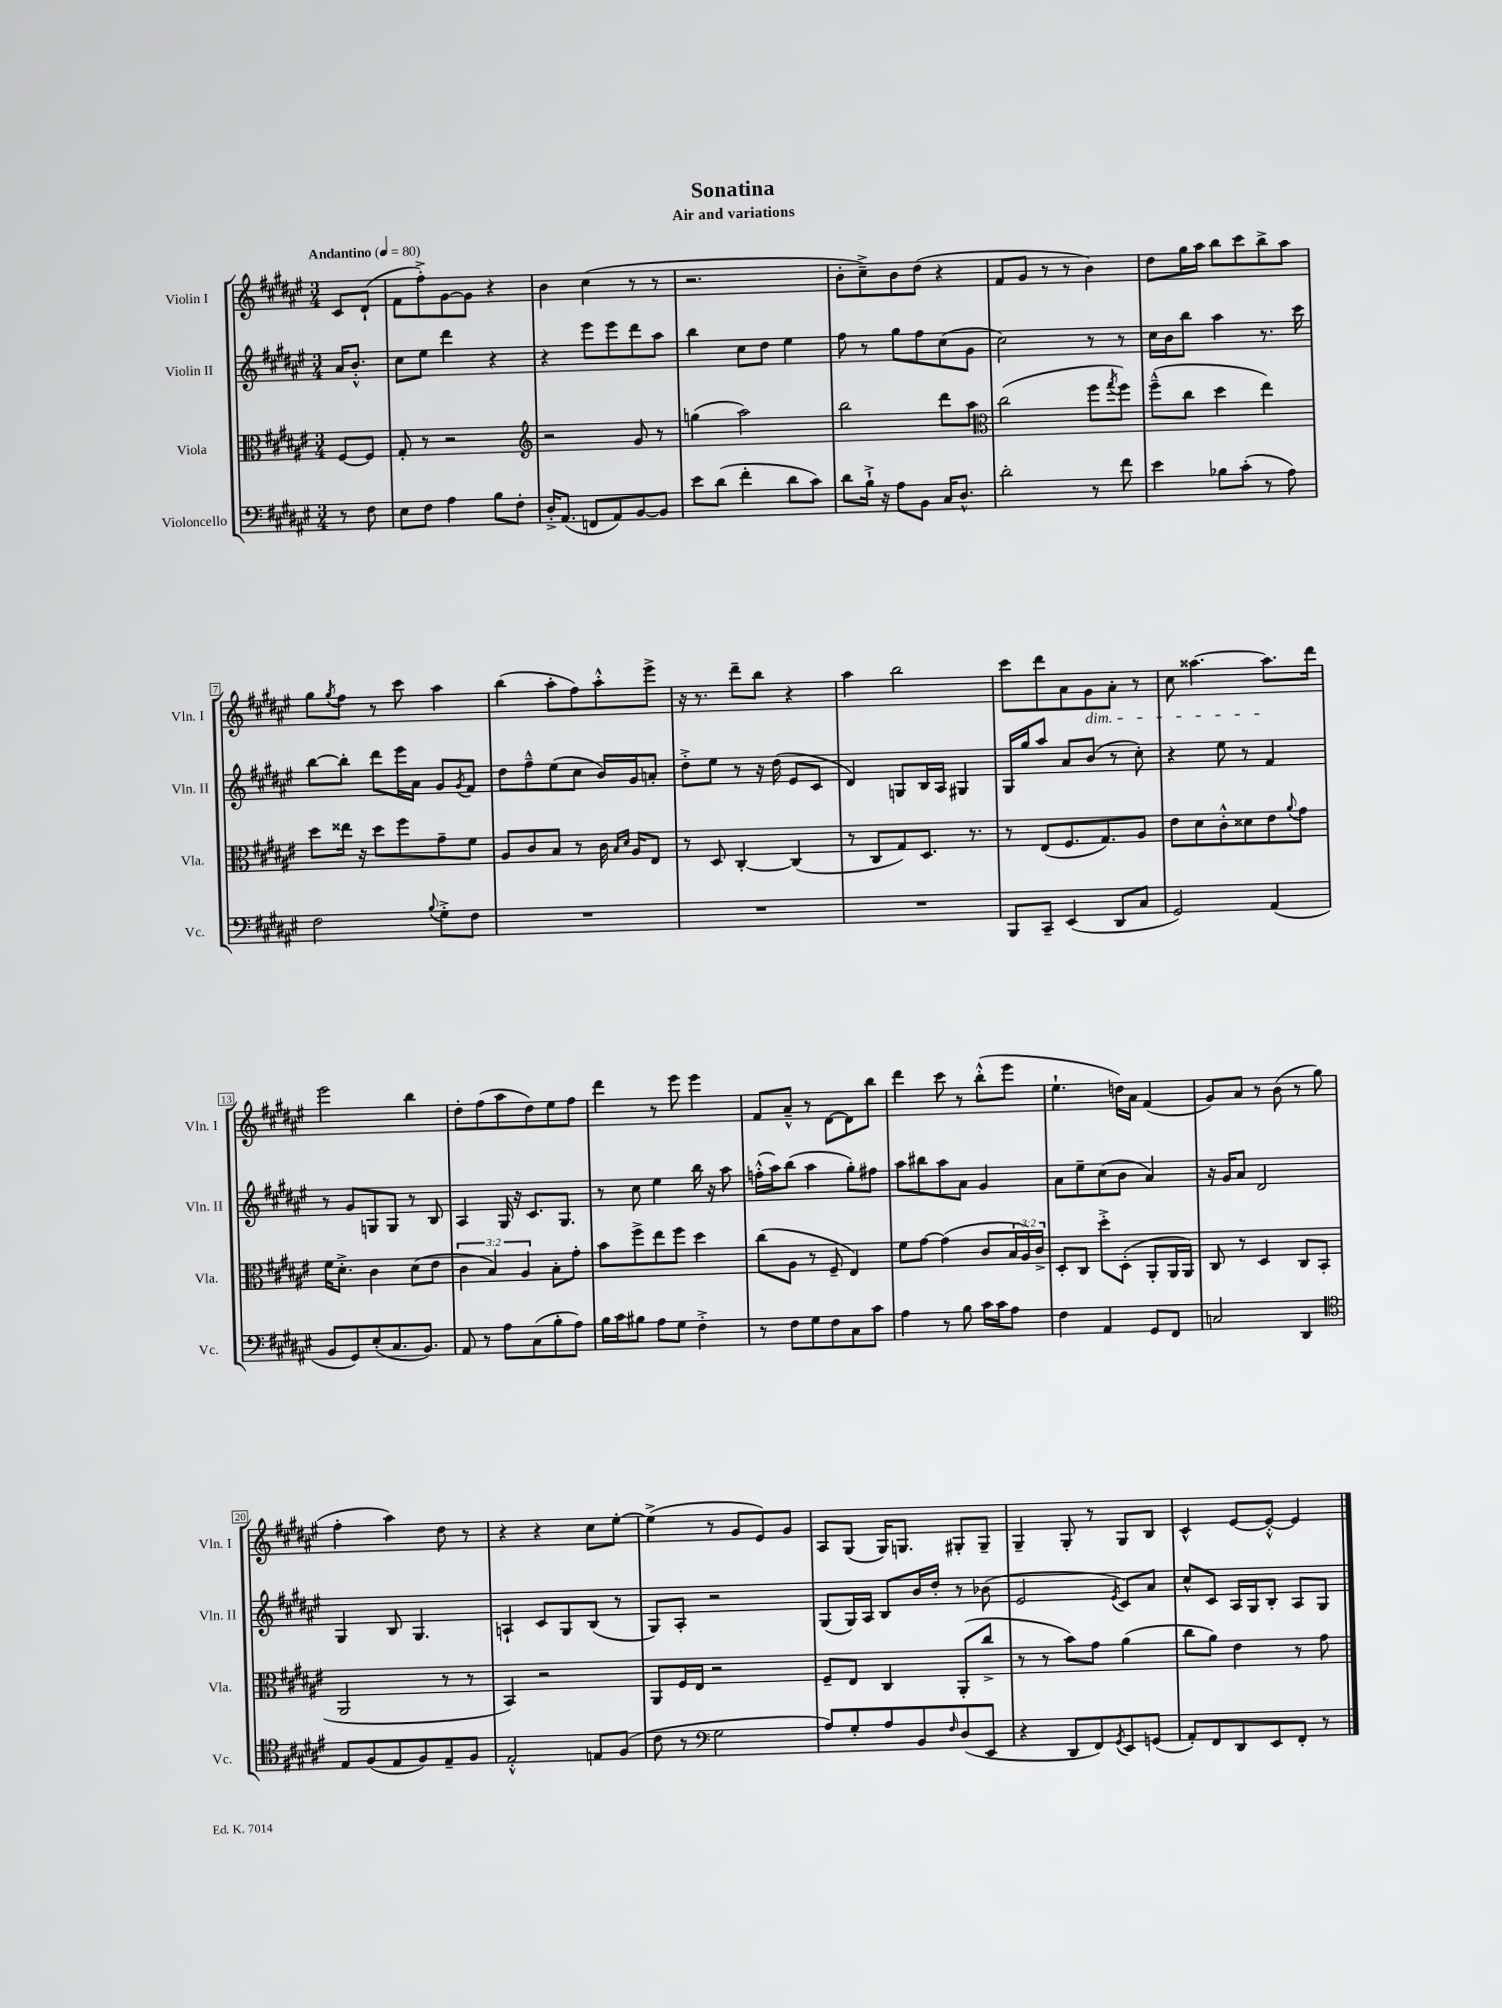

**kern	**kern	**kern	**kern
*staff4	*staff3	*staff2	*staff1
*clefF4	*clefC3	*clefG2	*clefG2
*k[f#c#g#d#a#e#]	*k[f#c#g#d#a#e#]	*k[f#c#g#d#a#e#]	*k[f#c#g#d#a#e#]
*M3/4	*M3/4	*M3/4	*M3/4
*MM80	*MM80	*MM80	*MM80
8r	[8F#/L	16a#/LK	8c#/L
.	.	8.b'^^/J	.
8F#\	8F#/]J	.	(8d#`/J
=	=	=	=
8E#\L	8G#'/	8cc#\L	8f#\L
8F#\J	8r	8ee#\J	8ff#'^\)
4A#\	2r	4ddd#\	[8g#\
.	.	.	8g#\]J
8B\L	.	4r	4r
8F#'\J	.	.	.
=	=	=	=
*	*clefG2	*	*
16D#'^/LK	2r	4r	4b\
(8.AA#/J	.	.	.
8FF/L	.	8eee#\L	(4cc#\
8AA#/)	.	8eee#\	.
[8BB/	8g#/	8ddd#\	8r
8BB/]J	8r	8aa#\J	8r
=	=	=	=
8e#\L	(4gg\	4bb\	2.r
(8d#\J	.	.	.
4f#'\	2aa#\)	8cc#\L	.
.	.	8dd#\J	.
8d#\L	.	4ee#\	.
8c#\J)	.	.	.
=	=	=	=
8d#\L	2bb\	8ff#\	8b'\L
16B`^\Jk	.	8r	8cc#~^\)
16r	.	.	.
8A#\L	.	8gg#\L	8b\
8BB\J	.	8ff#\	(8dd#\J
16C#/LK	8ddd#\L	(8cc#\	4r
8.D#^^/J	.	.	.
.	8aa#\J	8g#\J	.
=	=	=	=
*	*clefC3	*	*
2d#'\	(2cc#\	2cc#\)	8f#/L
.	.	.	8g#/J
.	.	.	8r
.	.	.	8r
8r	8ff#\L	8r	4b\)
.	8qgg#/	.	.
8f#\	8ff#\J)	8r	.
=	=	=	=
4e#\	(8ff#~^^\L	16cc#\LL	8dd#\L
.	.	16b\J	.
.	8cc#\J	8bb\J	16gg#\L
.	.	.	16aa#\JJ
8B-\L	4dd#\	4aa#\	8bb\L
(8c#'\J	.	.	8ccc#\
8r	4ee#\)	8.r	8bb^\
8A#\)	.	.	8aa#\J
.	.	16ccc#\	.
=	=	=	=
2F#\	8dd#\L	[8bb\L	8gg#\L
.	.	.	8qgg#/
.	16ee##\Jk	8bb'\]J	8ff#\J
.	16r	.	.
.	8dd#\L	8ddd#\L	8r
.	8ff#\	16eee#\L	8ccc#\
.	.	16a#\JJ	.
8qqB/	.	.	.
8G#'^\L	8g#~\	8g#/L	4aa#\
.	.	8qg#/	.
8F#\J	8f#\J	8f#/J	.
=	=	=	=
2.r	8A#/L	8dd#\L	(4bb\
.	8c#/	8ff#~^^\	.
.	8B/J	(8ee#\	8aa#'\L
.	8r	8cc#\J	8ff#\)
.	16c#\	16b/LL)	8aa#'^^\
.	16qqB/LL	.	.
.	16qqd#/JJ	.	.
.	16A#/LK	16g#/J	.
.	8E#/J	8a'/J	8eee#^\J
=	=	=	=
2.r	8r	8dd#'^\L	16r
.	.	.	8.r
.	8D#/	8ee#\J	.
.	[4C#'/	8r	8ddd#~\L
.	.	16r	8bb\J
.	.	(16dd#\	.
.	(4C#/]	8e#/L	4r
.	.	8c#/J	.
=	=	=	=
2.r	8r	4d#/)	4aa#\
.	8C#/L	.	.
.	8G#/)	8G/L	2bb\
.	8.D#/J	16B/L	.
.	.	16A#/JJ	.
.	.	4G#/	.
.	8.r	.	.
=	=	=	=
8BBB/L	8r	16G#/LL	8ccc#\L
.	.	16gg#/J	.
8CC#~/J	(8E#/L	8aa#/J	8ddd#\
(4EE#/	8.F#/	8a#/L	8a#\
.	.	(8b/J	8g#\
.	8.G#/)	.	.
8DD#/L	.	8r	8a#'\J
8C#/J	8A#/J	8cc#'\)	8r
=	=	=	=
2GG#/)	8e#\L	4r	8cc#\
.	8d#\	.	[4.aa##\
.	8c#'^^\	8ee#\	.
.	8d##\	8r	.
(4AA#/	8e#\	4f#/	8.aa##\]L
.	8qqa#/	.	.
.	8g#\J	.	.
.	.	.	16ddd#\Jk
=	=	=	=
8BB/L	16f#\LK	8r	2eee#\
.	8.d#'^\J	.	.
8GG#/)	.	8g#/L	.
(8E#'/	4c#\	8G/	.
8.C#/	.	8G/J	.
.	(8d#\L	8r	4bb\
8.BB/J)	.	.	.
.	8e#\J	8B/	.
=	=	=	=
8AA#/	6c#\	4A#/	8dd#'\L
8r	.	.	(8ff#\
.	6B/)	.	.
8A#\L	.	16G#/	8aa#\
.	.	16r	.
.	6A#/	.	.
(8C#\	.	8.c#/L	8dd#\)
8B'\	8B'\L	.	8ee#\
.	.	8.G#/J	.
8A#\J)	8g#'\J	.	8ff#\J
=	=	=	=
16B\LL	8b\L	8r	4ddd#\
16c#\J	.	.	.
8B#\J	8ff#^\	8cc#\	.
8A#\L	8ee#\	4ee#\	8r
8G#\J	8ff#\J	.	8eee#\
4F#'^\	4dd#\	16bb\	4eee#\
.	.	16r	.
.	.	8aa#\	.
=	=	=	=
8r	(8cc#\L	(16ff'^^\LL	8f#/L
.	.	16aa#\J)	.
8F#\L	8A#\J	(8bb\J	8a#~^^/J
8G#\	8r	4aa#\	8r
8F#\	8F#~/	.	[8d#\L
8C#\	4E#/)	8gg#'\L)	8d#\]
8c#\J	.	8ff#\J	8bb\J
=	=	=	=
4A#\	8f#\L	8aa#\L	4ddd#\
.	[8g#\J	8bb#\	.
8r	(4g#\]	8aa#\	8ccc#\
8B\	.	8a#\J	8r
16c#\LL	8c#/L	4g#/	(8bb'^^\L
16c#\J	.	.	.
8A#\J	24B/L	.	8eee#\J
.	24A#/)	.	.
.	24c#^/JJ	.	.
=	=	=	=
4F#\	8D#'/L	8a#\L	4.ee#`\
.	8C#/J	8ee#~\	.
4AA#/	8dd#'^\L	(8cc#\	.
.	(8D#'\J	8b\J	16dd\LL)
.	.	.	16a#\JJ
8GG#/L	8AA#'/L	4a#/)	(4f#/
8FF#/J	16AA#/L	.	.
.	16AA#/JJ)	.	.
=	=	=	=
2C/	8C#/	16r	8g#/L)
.	.	16g#/LK	.
.	8r	8a#/J	8a#/J
.	4D#/	2d#/	8r
.	.	.	(8b\
4DD#/	8C#/L	.	8r
.	(8BB/J	.	8gg#\
=	=	=	=
*clefC4	*	*	*
8E#/L	2AA#/	4G#/	4ff#'\
(8F#/	.	.	.
8E#/	.	8B/	4aa#\)
8F#/)	.	4.G#/	.
8E#~/	8r	.	8dd#\
8F#/J	8r	.	8r
=	=	=	=
2E#'^^/	4BB/)	4A`/	4r
.	2r	8c#/L	4r
.	.	8G#/	.
8E/L	.	(8B/J	8cc#\L
(8F#/J	.	8r	[8ee#'\J
=	=	=	=
8c#\	8AA#/L	8G#/L)	(4ee#^\]
8r	16F#/L	8A#'/J	.
.	16E#/JJ	.	.
*clefF4	*	*	*
2G#\	2r	2r	8r
.	.	.	8g#/L
.	.	.	8e#/)
.	.	.	8g#/J
=	=	=	=
8A#/L)	8F#~/L	(8G#/L	8A#/L
8G#'/	8E#/J	16G#/L)	(8G#/J
.	.	16A#/JJ	.
8A#/	4C#/	8B/L	16G#/LK)
.	.	.	8.G/J
8BB/	.	16b/L	.
.	.	16dd#'/JJ	.
16qqF#/	.	.	.
(8D#/	(8AA#'/L	8r	8G#'/L
8EE#/J	8cc#^/J	(8b-\	8G#~/J
=	=	=	=
4r	8r	2e#/	4G#~/
.	8r	.	.
8DD#/L	8b\L)	.	8G#'/
8FF#/)	8g#\J	.	8r
8qGG#/	.	8qe#/	.
8EE#/	(4a#\	8c#/L)	8G#/L
(8GG/J	.	8a#/J	8B/J
=	=	=	=
8AA#'/L)	8cc#\L	8cc#^^/L	4c#^^/
8FF#/	8a#\J)	8c#/J	.
8DD#/	4e#\	16A#/LL	[8e#/L
.	.	16G#/J	.
8EE#/	.	8B'/J	8e#'^^/_J
8FF#'/J	8r	8A#/L	4e#/]
8r	8g#\	8G#/J	.
==	==	==	==
*-	*-	*-	*-
